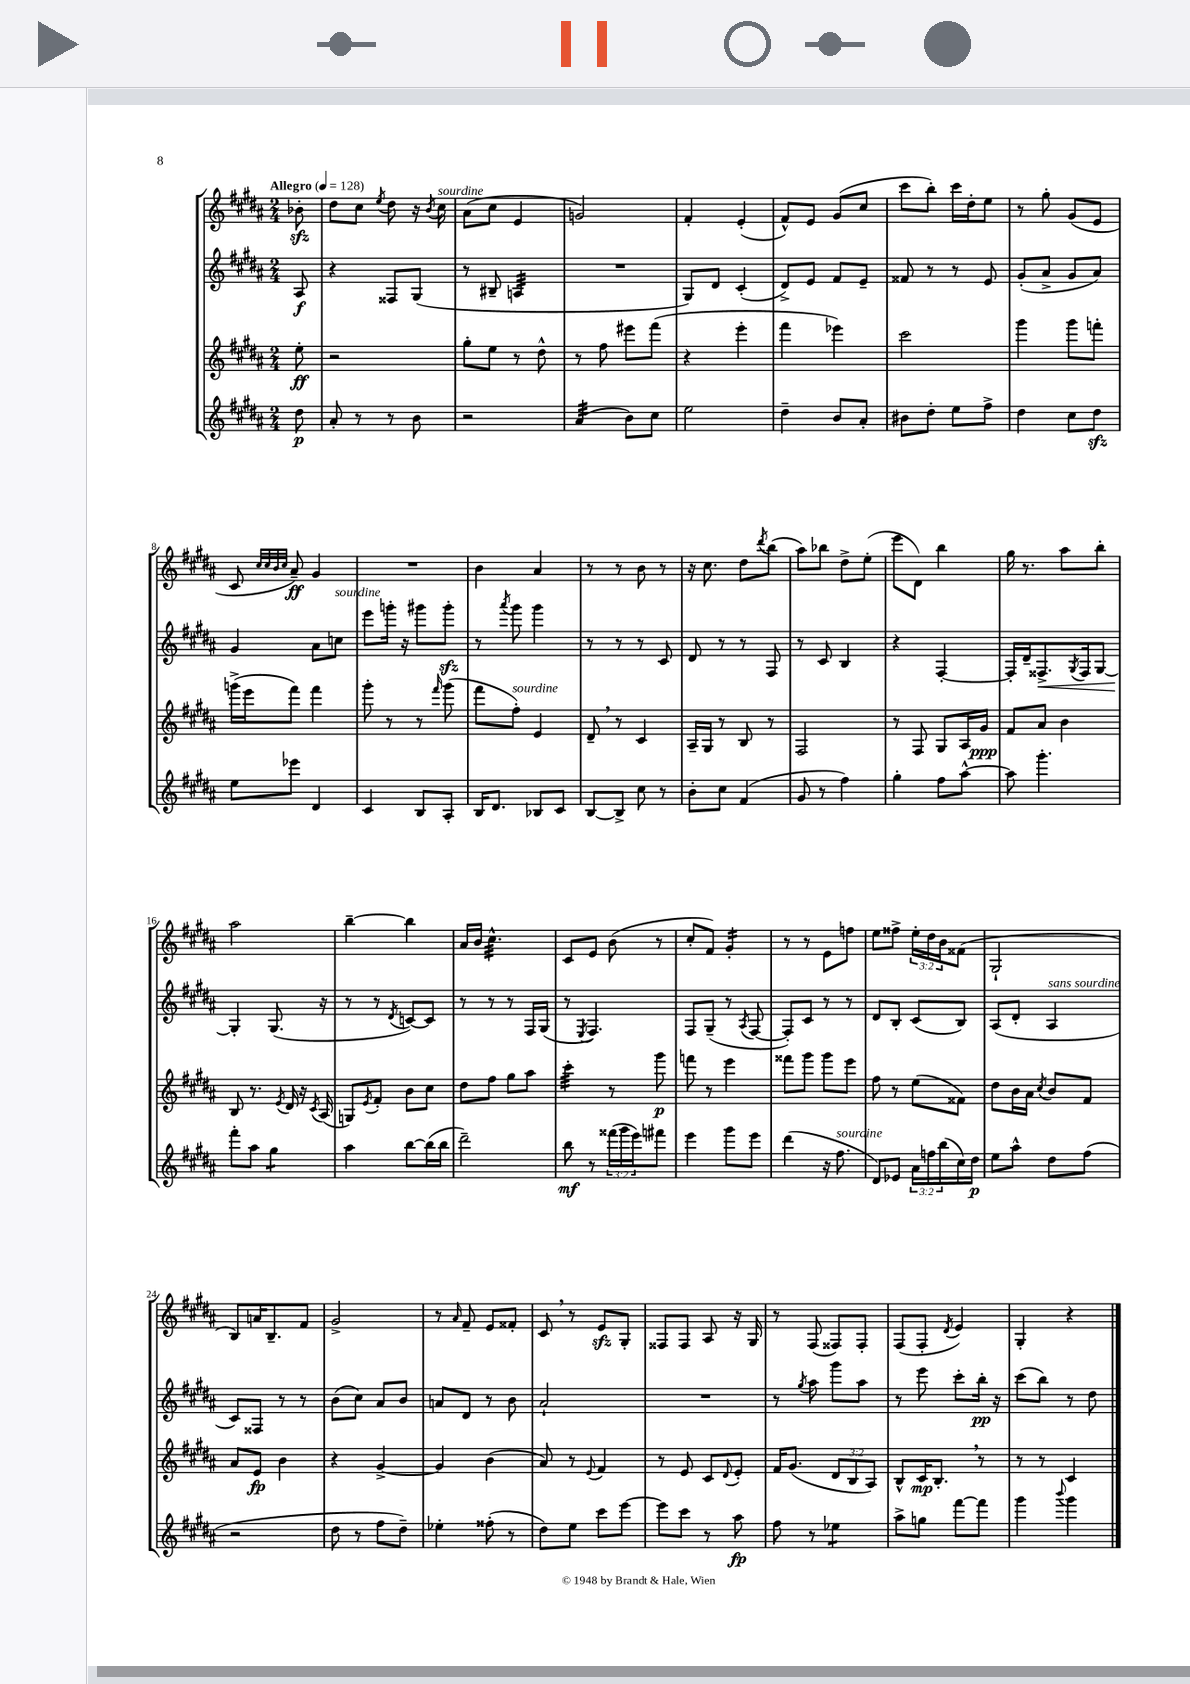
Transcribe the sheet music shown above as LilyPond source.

<<
\new StaffGroup <<
\new Staff = "s0" {
    \clef treble \key b \major \numericTimeSignature \time 2/4 \override Staff.TupletNumber.text = #tuplet-number::calc-fraction-text \partial 8 \tempo "Allegro" 4 = 128
    bes'8-.\sfz |
    dis''8 cis''8 \acciaccatura { e''8 } dis''8 r16 \acciaccatura { b'8 } cis''16^\markup { \italic "sourdine" } |
    ais'8( cis''8 e'4 |
    g'2) |
    fis'4-. e'4-.( |
    fis'8-^) e'8 gis'8( cis''8 |
    cis'''8 b''8-.) cis'''16 dis''16-. e''8 |
    r8 gis''8-. gis'8( e'8 |
    cis'8 \grace { cis''32 cis''32 b'32 cis''32 } ais'8--\ff) gis'4 |
    R2 |
    b'4 ais'4 |
    r8 r8 b'8 r8 |
    r16 cis''8. dis''8 \acciaccatura { dis'''8 } b''8( |
    ais''8) bes''8 dis''8-> e''8-.( |
    e'''8 dis'8) b''4 |
    gis''16 r8. ais''8 b''8-. |
    ais''2 |
    b''4~-- b''4 |
    ais'16 b'16 cis''4.:32-^ |
    cis'8 e'8 b'8( r8 |
    cis''8-. fis'8) gis'4:16-. |
    r8 r8 e'8 f''8 |
    e''8 fisis''8-> \tuplet 3/2 { e''16-. dis''16 b'16 } fisis'8( |
    gis2-! |
    b8) a'16 b8.-- fis'8 |
    gis'2-> |
    r8 \grace { ais'16 } fis'8-- e'8 fisis'8-. |
    cis'8 \breathe r8 e'8\sfz gis8-. |
    fisis8 fisis8 ais8 r16 gis16 |
    r8 fis8( fisis8) fisis8-. |
    fis8( fis8-. \acciaccatura { dis'8 } e'4) |
    gis4-. r4 \bar "|." |
}
\new Staff = "s1" {
    \clef treble \key b \major \numericTimeSignature \time 2/4 \partial 8
    ais8\f |
    r4 fisis8 gis8( |
    r8 bis8-- a4:32 |
    R2 |
    gis8) dis'8 cis'4-.( |
    dis'8->) e'8 fis'8 e'8-- |
    fisis'8 r8 r8 e'8 |
    gis'8-.( ais'8-> gis'8 ais'8) |
    gis'4 ais'8 c''8^\markup { \italic "sourdine" } |
    e'''8 g'''16-. r16 gis'''8 gis'''8-.\sfz |
    r8 \acciaccatura { ais'''8 } gis'''8 gis'''4 |
    r8 r8 r8 cis'8 |
    dis'8 r8 r8 fis8 |
    r8 cis'8 b4 |
    r4 fis4~-. |
    fis16-. dis'16-- fisis8.->\< \acciaccatura { gis8 } fisis16 gis8~ |
    gis4-.\! gis8.( r16 |
    r8 r8 \acciaccatura { dis'8 } c'8~) c'8 |
    r8 r8 r8 fis16 gis16( |
    r8 \acciaccatura { e8 } fis4.) |
    fis8 gis8--( r8 \acciaccatura { ais8 } fis8~ |
    fis8-.) cis'8 r8 r8 |
    dis'8 b8-. cis'8( b8) |
    ais8( dis'8-. ais4^\markup { \italic "sans sourdine" } |
    cis'8) fisis8 r8 r8 |
    b'8( cis''8) ais'8 b'8 |
    a'8 dis'8 r8 b'8 |
    ais'2-! |
    R2 |
    r8 \acciaccatura { gis''8 } ais''8 gis'''8 ais''8 |
    r8 e'''8 cis'''8-. b''16-.\pp r16 |
    cis'''8( b''8) r8 dis''8 \bar "|." |
}
\new Staff = "s2" {
    \clef treble \key b \major \numericTimeSignature \time 2/4 \override Staff.TupletNumber.text = #tuplet-number::calc-fraction-text \partial 8
    e''8-.\ff |
    r2 |
    gis''8-. e''8 r8 dis''8-^ |
    r8 fis''8 eis'''8 fis'''8( |
    r4 e'''4-. |
    fis'''4 ees'''4) |
    cis'''2 |
    gis'''4 gis'''8 f'''8-. |
    g'''16->( e'''16 fis'''8) fis'''4 |
    gis'''8-. r8 r8 \grace { fis'''16 } gis'''8( |
    fis'''8 fis''8-.^\markup { \italic "sourdine" }) e'4 |
    dis'8-- \breathe r8 cis'4 |
    ais16-- gis16 r8 b8 r8 |
    fis2 |
    r8 fis8 gis8 ais16 gis'16\ppp |
    fis'8 ais'8 b'4 |
    b8 r8. \acciaccatura { e'8 } dis'16 r16 \acciaccatura { cis'8 } ais16( |
    g8) \acciaccatura { e'8 } fis'8-. b'8 cis''8 |
    dis''8 fis''8 gis''8 ais''8 |
    cis'''4:32-. r8 gis'''8\p |
    f'''8 r8 e'''4 |
    fisis'''8 gis'''8 gis'''8 e'''8 |
    fis''8 r8 e''8( fisis'8) |
    dis''8 b'16 ais'16 \acciaccatura { cis''8 } b'8 fis'8 |
    ais'8 e'8\fp b'4 |
    r4 gis'4~-> |
    gis'4 b'4( |
    ais'8) r8 \appoggiatura { e'8 } fis'4 |
    r8 e'8 cis'8 \appoggiatura { dis'8 } e'8-. |
    fis'16 gis'8.( \tuplet 3/2 { dis'8 b8 ais8) } |
    b8-^ cis'16\mp b8.-. \breathe r8 |
    r8 r8 cis'4 \bar "|." |
}
\new Staff = "s3" {
    \clef treble \key b \major \numericTimeSignature \time 2/4 \override Staff.TupletNumber.text = #tuplet-number::calc-fraction-text \partial 8
    dis''8\p |
    ais'8-. r8 r8 b'8 |
    r2 |
    ais'4:32( b'8) cis''8 |
    e''2 |
    dis''4-- b'8 ais'8-. |
    bis'8 dis''8-. e''8 fis''8-> |
    dis''4 cis''8 dis''8\sfz |
    e''8 ees'''8 dis'4 |
    cis'4 b8 ais8-. |
    b16 dis'8. bes8 cis'8 |
    b8~ b8-> cis''8 r8 |
    b'8-. cis''8 fis'4( |
    gis'8 r8 fis''4) |
    gis''4-. fis''8 ais''8~-^ |
    ais''8 gis'''4.-. |
    fis'''8-. ais''8 gis''4:8 |
    ais''4 b''8~ b''16( b''16 |
    dis'''2--) |
    b''8\mf r8 \tuplet 3/2 { fisis'''16( gis'''16 e'''16) } fis'''8 |
    e'''4 gis'''8 e'''8 |
    dis'''4( r16 fis''8.^\markup { \italic "sourdine" } |
    dis'8) ees'8 \tuplet 3/2 { ais'16 f''16 b''16( } cis''16) dis''16\p |
    e''8 ais''8-^ dis''8 fis''8( |
    r2 |
    dis''8 r8 fis''8 dis''8--) |
    ees''4-. fisis''8-.( r8 |
    dis''8) e''8 cis'''8 e'''8~ |
    e'''8 cis'''8 r8 ais''8\fp |
    fis''8 r8 ees''4:8 |
    ais''8-> g''8 fis'''8~ fis'''8 |
    gis'''4 \appoggiatura { b'''8 } gis'''4 \bar "|." |
}
>>
>>
